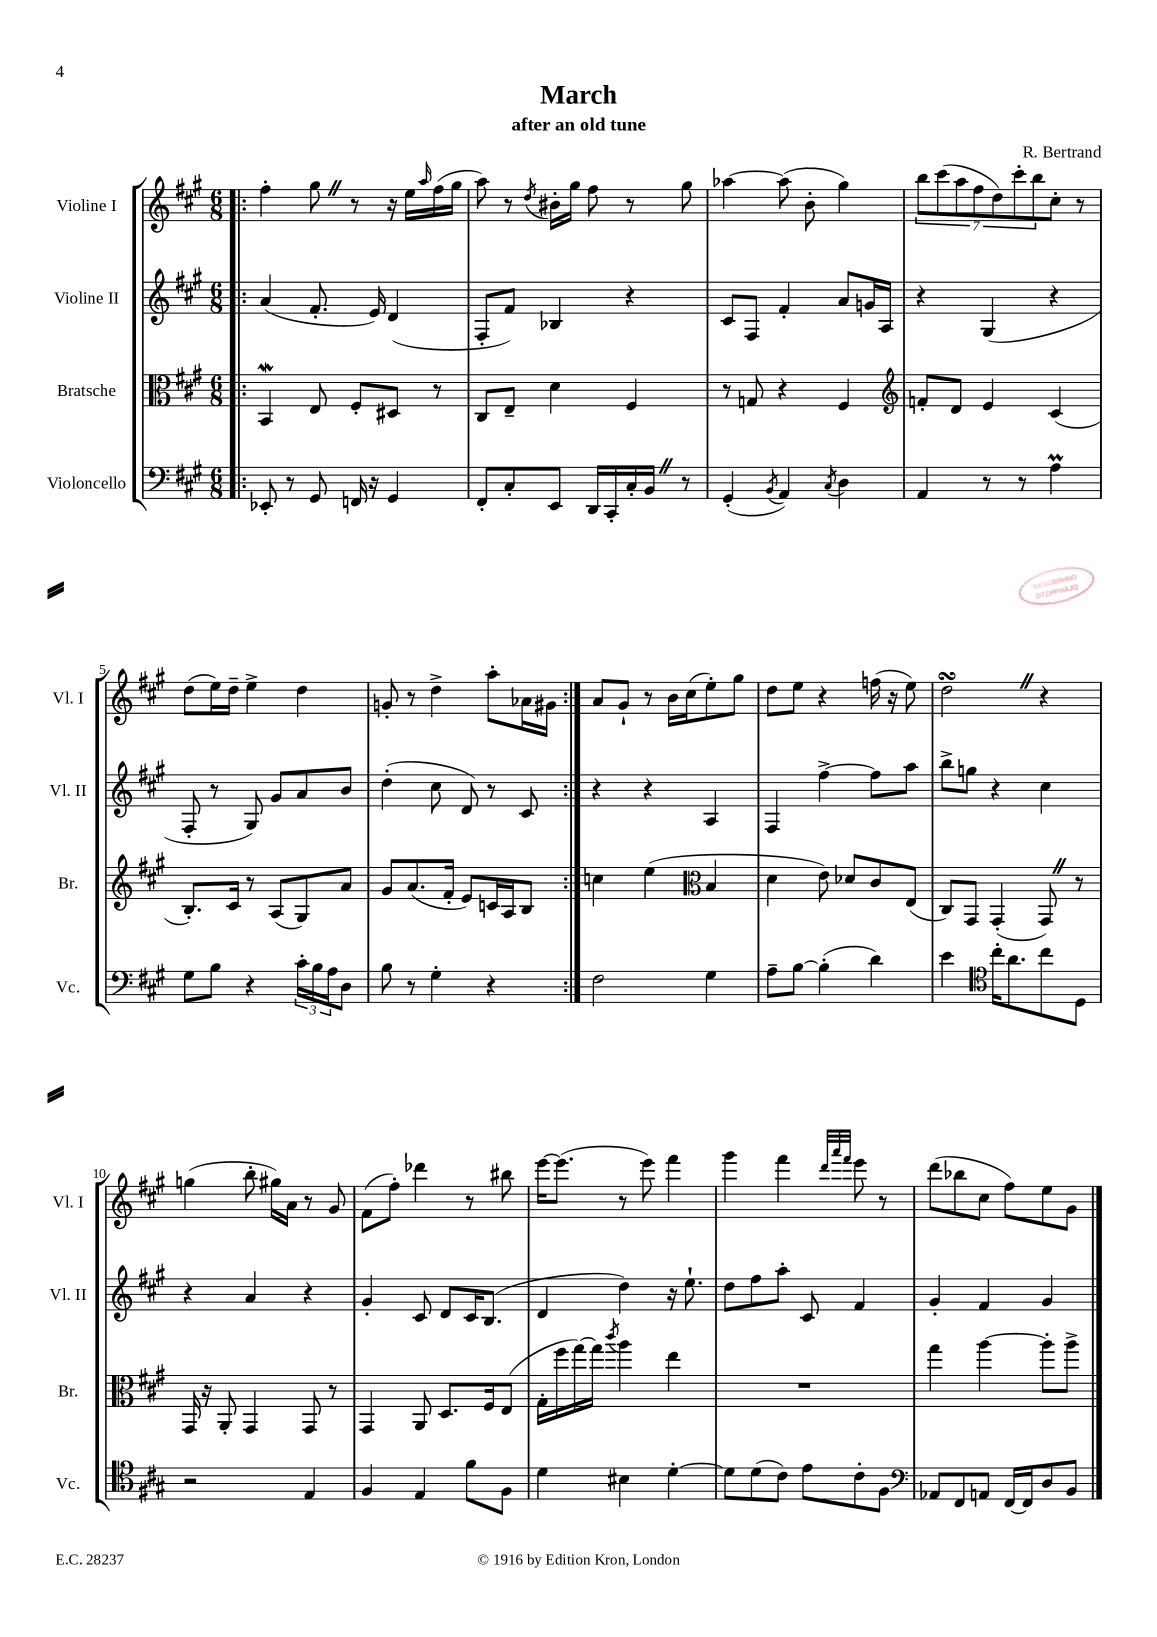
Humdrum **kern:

**kern	**kern	**kern	**kern
*part4	*part3	*part2	*part1
*staff4	*staff3	*staff2	*staff1
*I"Violoncello	*I"Bratsche	*I"Violine II	*I"Violine I
*I'Vc.	*I'Br.	*I'Vl. II	*I'Vl. I
*clefF4	*clefC3	*clefG2	*clefG2
*k[f#c#g#]	*k[f#c#g#]	*k[f#c#g#]	*k[f#c#g#]
*M6/8	*M6/8	*M6/8	*M6/8
=1!|:	=1!|:	=1!|:	=1!|:
8EE-X'/	4BBW/	(4a/	4ff#'\
8r	.	.	.
8GG#/	8E/	8.f#'/	8gg#Z\
16FFn/	8F#'/L	.	8r
16r	.	16e/)	.
4GG#/	8D#X/J	(4d/	16r
.	.	.	16ee\LL
.	.	.	16qqaa/
.	8r	.	(16ff#\
.	.	.	16gg#\JJ
=2	=2	=2	=2
8FF#'/L	8C#/L	8F#'/L	8aa\)
8C#'/	8E~/J	8f#/J)	8r
.	.	.	8qdd/
8EE/J	4d\	4B-X/	16b#X'\LL
.	.	.	16gg#\JJ
16DD/LL	.	.	8ff#\
16CC#'/	.	.	.
16C#'/	4F#/	4r	8r
16BBZ/JJ	.	.	.
8r	.	.	8gg#\
=3	=3	=3	=3
(4GG#'/	8r	8c#/L	[4aa-X\
.	8Gn/	8F#/J	.
8qBB/	.	.	.
4AA/)	4r	4f#'/	(8aa-\]
.	.	.	8b'\
8qC#/	.	.	.
4D\	4F#/	8a/L	4gg#\)
.	.	16gn/L	.
.	.	16A/JJ	.
=4	=4	=4	=4
*	*clefG2	*	*
4AA/	8fn'/L	4r	14bb\L
.	.	.	(14ccc#\
.	8d/J	.	.
.	.	.	14aa\
.	.	.	14ff#\
8r	4e/	(4G#/	.
.	.	.	14dd\)
.	.	.	14ccc#'\
8r	.	.	.
.	.	.	14bb\
4AM\	(4c#/	4r	8cc#'\J
.	.	.	8r
!!LO:LB:g=z
=5	=5	=5	=5
8G#\L	8.B'/L)	8F#'/	(8dd\L
8B\J	.	8r	16ee\L)
.	16c#/Jk	.	16dd~\JJ
4r	8r	8G#/)	4ee^\
.	(8A/L	8g#/L	.
24c#'\LL	8G#/)	8a/	4dd\
24B\	.	.	.
24A\J	.	.	.
8D\J	8a/J	8b/J	.
=6	=6	=6	=6
8B\	8g#/L	(4dd'\	8gn'/
8r	(8.a/	.	8r
4G#'\	.	8cc#\	4dd^\
.	16f#'/Jk	.	.
.	8e/L)	8d/)	.
4r	16cn/L	8r	8aa'\L
.	16A/J	.	.
.	8B/J	8c#/	16a-X\L
.	.	.	16g#X\JJ
=7:|!	=7:|!	=7:|!	=7:|!
2F#\	4ccn\	4r	8a/L
.	.	.	8g#`/J
.	(4ee\	4r	8r
.	.	.	16b\LL
.	.	.	(16cc#\J
*	*clefC3	*	*
4G#\	4B/	4A/	8ee'\)
.	.	.	8gg#\J
=8	=8	=8	=8
8A~\L	4d\	4F#/	8dd\L
[8B\J	.	.	8ee\J
(4B'\]	8e\)	[4ff#^\	4r
.	8d-X/L	.	.
4d\)	8c#/	8ff#\L]	(16ffn\
.	.	.	16r
.	(8E/J	8aa\J	8ee\)
=9	=9	=9	=9
4e\	8C#/L)	8bb^\L	2ddsSSsZ\
.	8GG#/J	8ggn\J	.
*clefC4	*	*	*
16cc#'\KL	(4GG#'/	4r	.
8.a\	.	.	.
8cc#\	8GG#Z/)	4cc#\	4r
8D\J	8r	.	.
!!LO:LB:g=z
=10	=10	=10	=10
2r	16GG#/	4r	(4ggn\
.	16r	.	.
.	8AA'/	.	.
.	4GG#/	4a/	8bb'\
.	.	.	16gg#X\LL)
.	.	.	16a\JJ
4E/	8GG#/	4r	8r
.	8r	.	8g#/
=11	=11	=11	=11
4F#/	4GG#/	4g#'/	(8f#\L
.	.	.	8ff#'\J)
4E/	8AA/	8c#/	4ddd-X\
.	8.D/L	8d/L	.
8f#\L	.	16c#/K	8r
.	16F#/k	(8.B/J	.
8F#\J	(8E/J	.	8bb#X\
=12	=12	=12	=12
4d\	16G#'\LL	4d/	[16eee\KL
.	16ff#\	.	(8.eee\J]
.	[16gg#\)	.	.
.	16gg#\JJ]	.	.
.	8qccc#/	.	.
4B#X\	4aa\	4dd\)	8r
.	.	.	8eee\)
[4d'\	4ee\	16r	4fff#\
.	.	8.ee`\	.
=13	=13	=13	=13
8d\L]	2.r	8dd\L	4ggg#\
(8d\	.	8ff#\	.
8c#\J)	.	8aa'\J	4fff#\
8e\L	.	8c#/	.
.	.	.	32qqddd/LLL
.	.	.	32qqaaa/
.	.	.	32qqfff#/JJJ
8c#'\	.	4f#/	8eee\
8F#\J	.	.	8r
=14	=14	=14	=14
*clefF4	*	*	*
8AA-X/L	4gg#\	4g#'/	(8ddd\L
8FF#/	.	.	8bb-X\
8AAn/J	[4aa\	4f#/	8cc#\J
[16FF#/LL	.	.	8ff#\L)
16FF#/J]	.	.	.
8D/	8aa'\L]	4g#/	8ee\
8BB/J	8aa^\J	.	8g#\J
==	==	==	==
*-	*-	*-	*-
